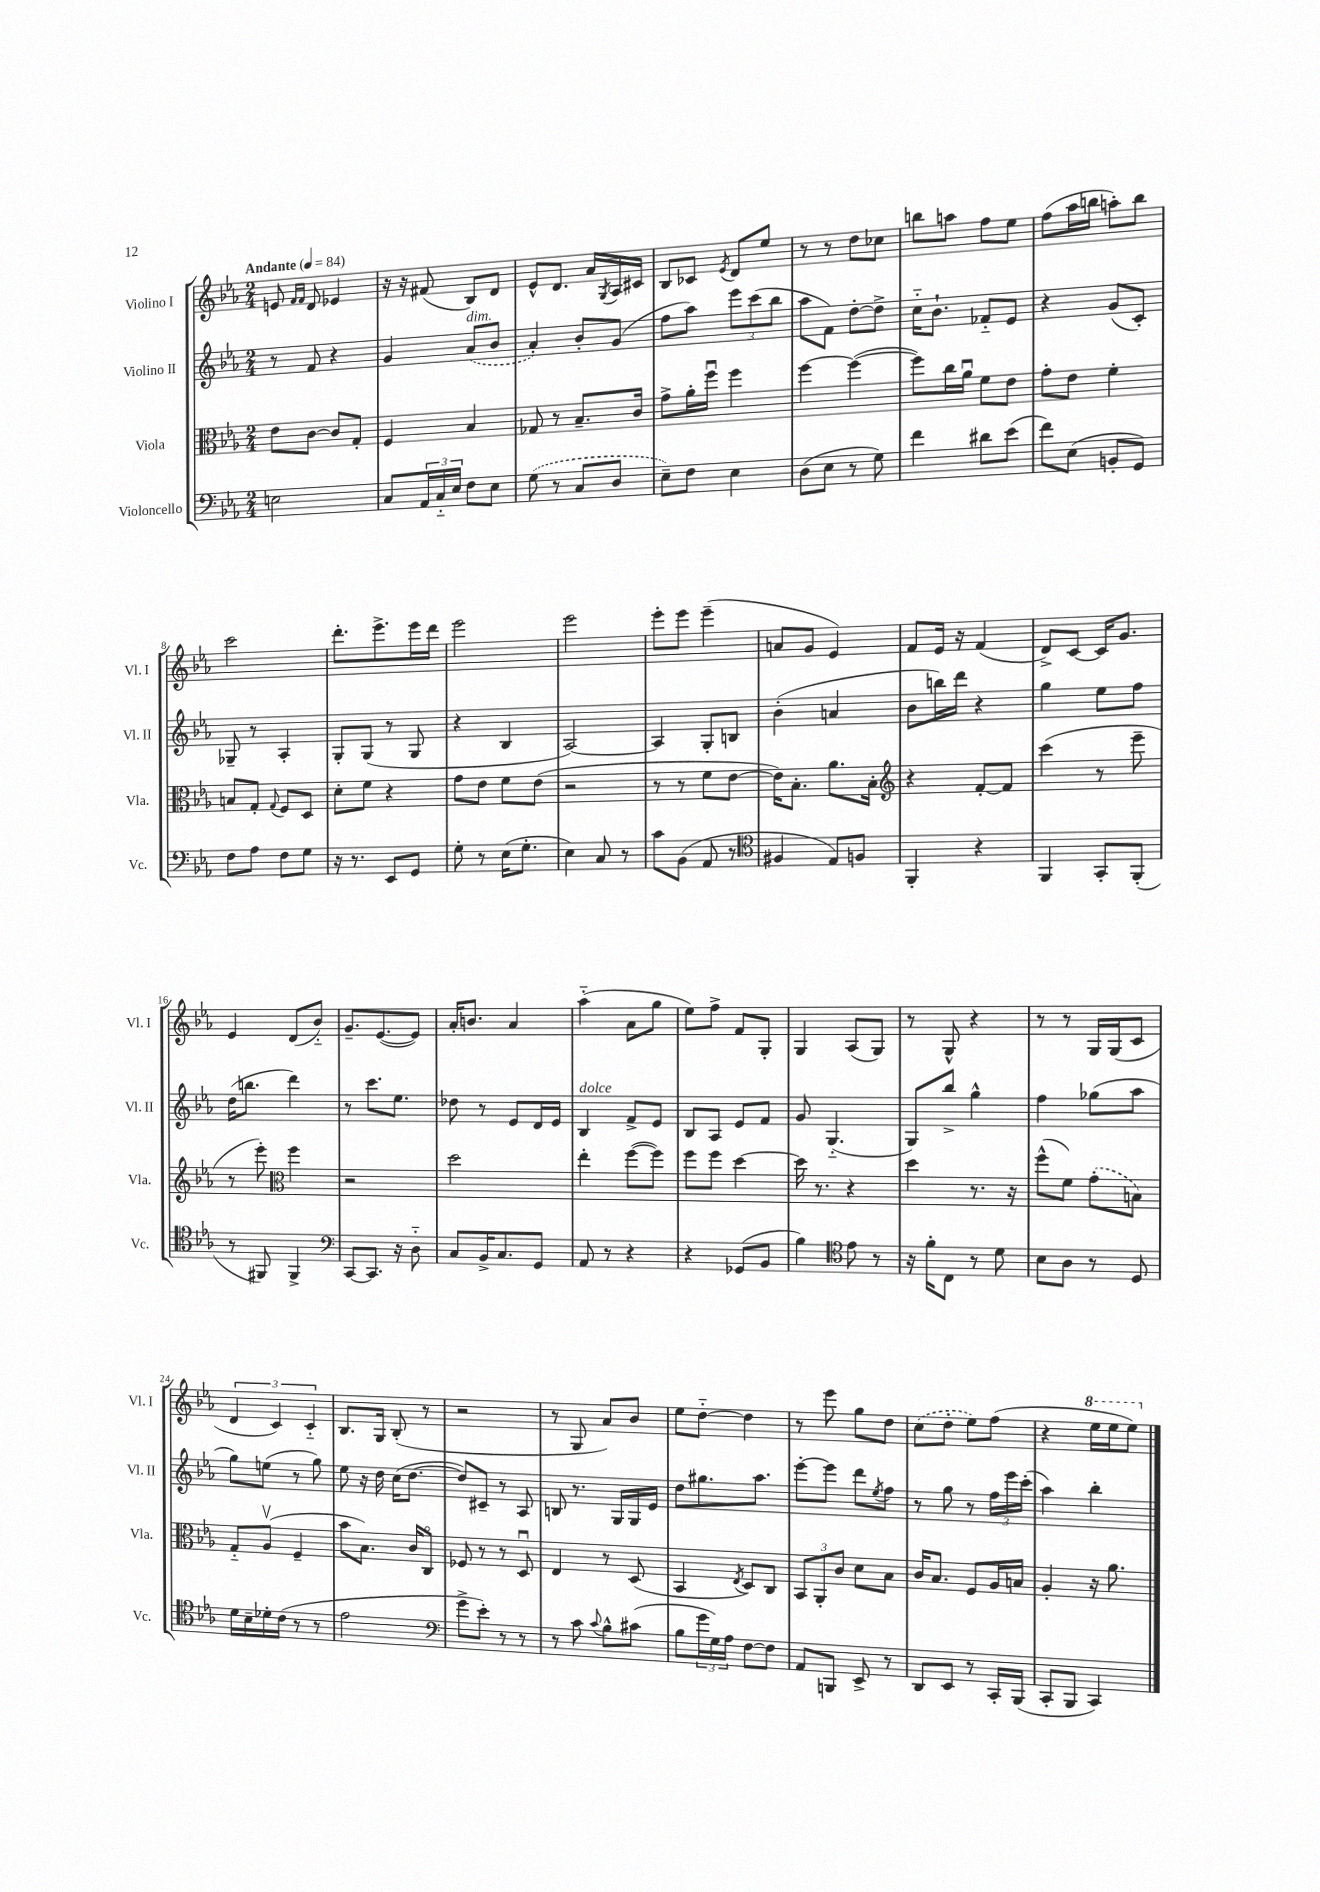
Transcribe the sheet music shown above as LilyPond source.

<<
\new StaffGroup <<
\new Staff = "s0" \with { instrumentName = "Violino I" shortInstrumentName = "Vl. I" } {
    \clef treble \key ees \major \numericTimeSignature \time 2/4 \tempo "Andante" 4 = 84
    e'8 \grace { f'16 f'16 } d'8 ees'4 |
    r16 r16 fis'8( bes8) d'8 |
    ees'8-^ d'8. aes'16 \acciaccatura { g8 } aes16 cis'16 |
    bes8 ces'8 \acciaccatura { ees'8 } d'8 ees''8 |
    r8 r8 d''8 ces''8 |
    b''8 a''8 f''8 ees''8 |
    f''8( aes''16 b''16 a''8-.) b''8 |
    c'''2 |
    d'''8.-. ees'''8.-> ees'''16 d'''16 |
    ees'''2 |
    ees'''2 |
    ees'''8-. ees'''8 ees'''4--( |
    a'8 g'8 ees'4) |
    f'8 ees'16 r16 f'4( |
    d'8->) c'8~ c'16 g'8. |
    ees'4 d'8( bes'8-_) |
    g'8.-- ees'8.~( ees'8) |
    aes'16-. b'8. aes'4 |
    aes''4-_( aes'8 g''8 |
    ees''8) f''8-> f'8 g8-. |
    g4 aes8( g8) |
    r8 g8-^ r4 |
    r8 r8 g16 g16( c'8 |
    \tuplet 3/2 { d'4 c'4) c'4-_ } |
    bes8. g16 bes8-.( r8 |
    r2 |
    r8 g8 aes'8) bes'8 |
    ees''8 d''8~-_ d''4 |
    r8 ees'''8 g''8 d''8 |
    \once \slurDashed c''8( d''8-. ees''8) f''8( |
    r4 \ottava #1 ees'''16 ees'''16 ees'''8) \ottava #0 \bar "|." |
}
\new Staff = "s1" \with { instrumentName = "Violino II" shortInstrumentName = "Vl. II" } {
    \clef treble \key ees \major \numericTimeSignature \time 2/4
    r8 f'8 r4 |
    g'4 \once \slurDashed aes'8^\markup { \italic "dim." }( bes'8 |
    aes'4-.) bes'8-. g'8( |
    f''8 aes''8) \tuplet 3/2 { ees'''8 c'''8( bes''8 } |
    aes''8 f'8) d''8~-. d''8-> |
    c''16-_ bes'8.-! fes'8-_ ees'8 |
    r4 g'8( c'8-.) |
    ges8-- r8 aes4-. |
    g8-. g8( r8 g8 |
    r4 bes4 |
    aes2~) |
    aes4 g8-. b8 |
    bes'4-.( a'4 |
    bes'8 b''16) d'''16 r4 |
    g''4 ees''8 f''8 |
    d''16( b''8. d'''4) |
    r8 c'''8. ees''8. |
    des''8 r8 ees'8 d'16 ees'16 |
    bes4^\markup { \italic "dolce" } f'8-> ees'8 |
    bes8 aes8 ees'8 f'8 |
    g'8 g4.-_( |
    g8) bes''8-> g''4-^ |
    f''4 ges''8( aes''8 |
    g''8) e''8( r8 g''8) |
    ees''8 r16 d''16 c''16( d''8.~ |
    d''8) cis'8-- r8 aes8 |
    b8 r8. g16 g16 ees'16 |
    d''8 gis''8. aes''8. |
    ees'''8~-. ees'''8 d'''8 \acciaccatura { ees''8 } f''8 |
    r8 g''8 r8 \tuplet 3/2 { f''16 ees'''16 c'''16-.( } |
    aes''4) bes''4-. \bar "|." |
}
\new Staff = "s2" \with { instrumentName = "Viola" shortInstrumentName = "Vla." } {
    \clef alto \key ees \major \numericTimeSignature \time 2/4
    ees'8 c'8~ c'8 g8-. |
    f4 bes4 |
    ges8 r8 bes8.-- c'16 |
    g'8-> aes'16-. f''16\downbow f''4 |
    f''4~ f''4~( |
    f''8) c''16 aes'16\downbow f'8 ees'8 |
    g'8-. ees'8 f'4-. |
    b8 g8-. \appoggiatura { g8 } f8 d8 |
    d'8-. f'8 r4 |
    g'8 ees'8 f'8 ees'8( |
    r2 |
    r8 r8 f'8 ees'8~ |
    ees'16) bes8.-. aes'8. bes16-. |
    \clef treble r4 f'8~-. f'8 |
    c'''4( r8 ees'''8-- |
    r8 ees'''8-.) \clef alto f''4 |
    r2 |
    d''2 |
    ees''4-. f''8~( f''8) |
    f''8 f''8 d''4~ |
    d''16 r8. r4 |
    d''4 r8. r16 |
    f''8-^( f'8) \once \slurDashed g'8-.( b8) |
    g8-_ aes8\upbow( f4-- |
    bes'8 bes8.) c'16 c8\flageolet |
    fes8 r8 r8 d8\downbow |
    ees4 r8 d8( |
    bes,4 \acciaccatura { ees8 } d8) c8 |
    \tuplet 3/2 { bes,8 aes,8-. c'8 } d'8 bes8 |
    c'16 bes8. f8 aes16 b16 |
    aes4-. r16 aes'8. \bar "|." |
}
\new Staff = "s3" \with { instrumentName = "Violoncello" shortInstrumentName = "Vc." } {
    \clef bass \key ees \major \numericTimeSignature \time 2/4
    e2 |
    c8 \tuplet 3/2 { aes,16 c16-_ ees16 } f8 ees8 |
    \once \slurDashed g8( r8 c8 d8 |
    ees8--) f8 ees4 |
    d8( ees8 r8 g8) |
    f'4 dis'8 ees'8( |
    f'8) ees8( b,8-. g,8) |
    f8 aes8 f8 g8 |
    r16 r8. ees,8 g,8 |
    g8-. r8 ees16( g8.-. |
    ees4) c8 r8 |
    c'8 bes,8( aes,8 r8 |
    \clef tenor fis4 ees8) f8 |
    f,4-. r4 |
    f,4 g,8-. f,8-.( |
    r8 fis,8) fis,4-> |
    \clef bass c,8~ c,8. r16 d8-_ |
    c8 bes,16-> c8. g,8 |
    aes,8 r8 r4 |
    r4 ges,8( bes,8 |
    bes4) \clef tenor ees'8 r8 |
    r16 f'16-. c8 r8 d'8 |
    bes8 aes8 r8 d8 |
    d'16 bes16-- des'16-. c'16( r8 r8 |
    ees'2 |
    \clef bass g'8-> ees'8-.) r8 r8 |
    r8 c'8 \appoggiatura { c'8 } bes8-^ cis'8( |
    bes8 \tuplet 3/2 { g'16 g16) aes16 } f8~ f8 |
    aes,8 b,,8 ees,8-> r8 |
    d,8 ees,8 r8 c,16-. bes,,16( |
    c,8-. bes,,8 c,4) \bar "|." |
}
>>
>>
